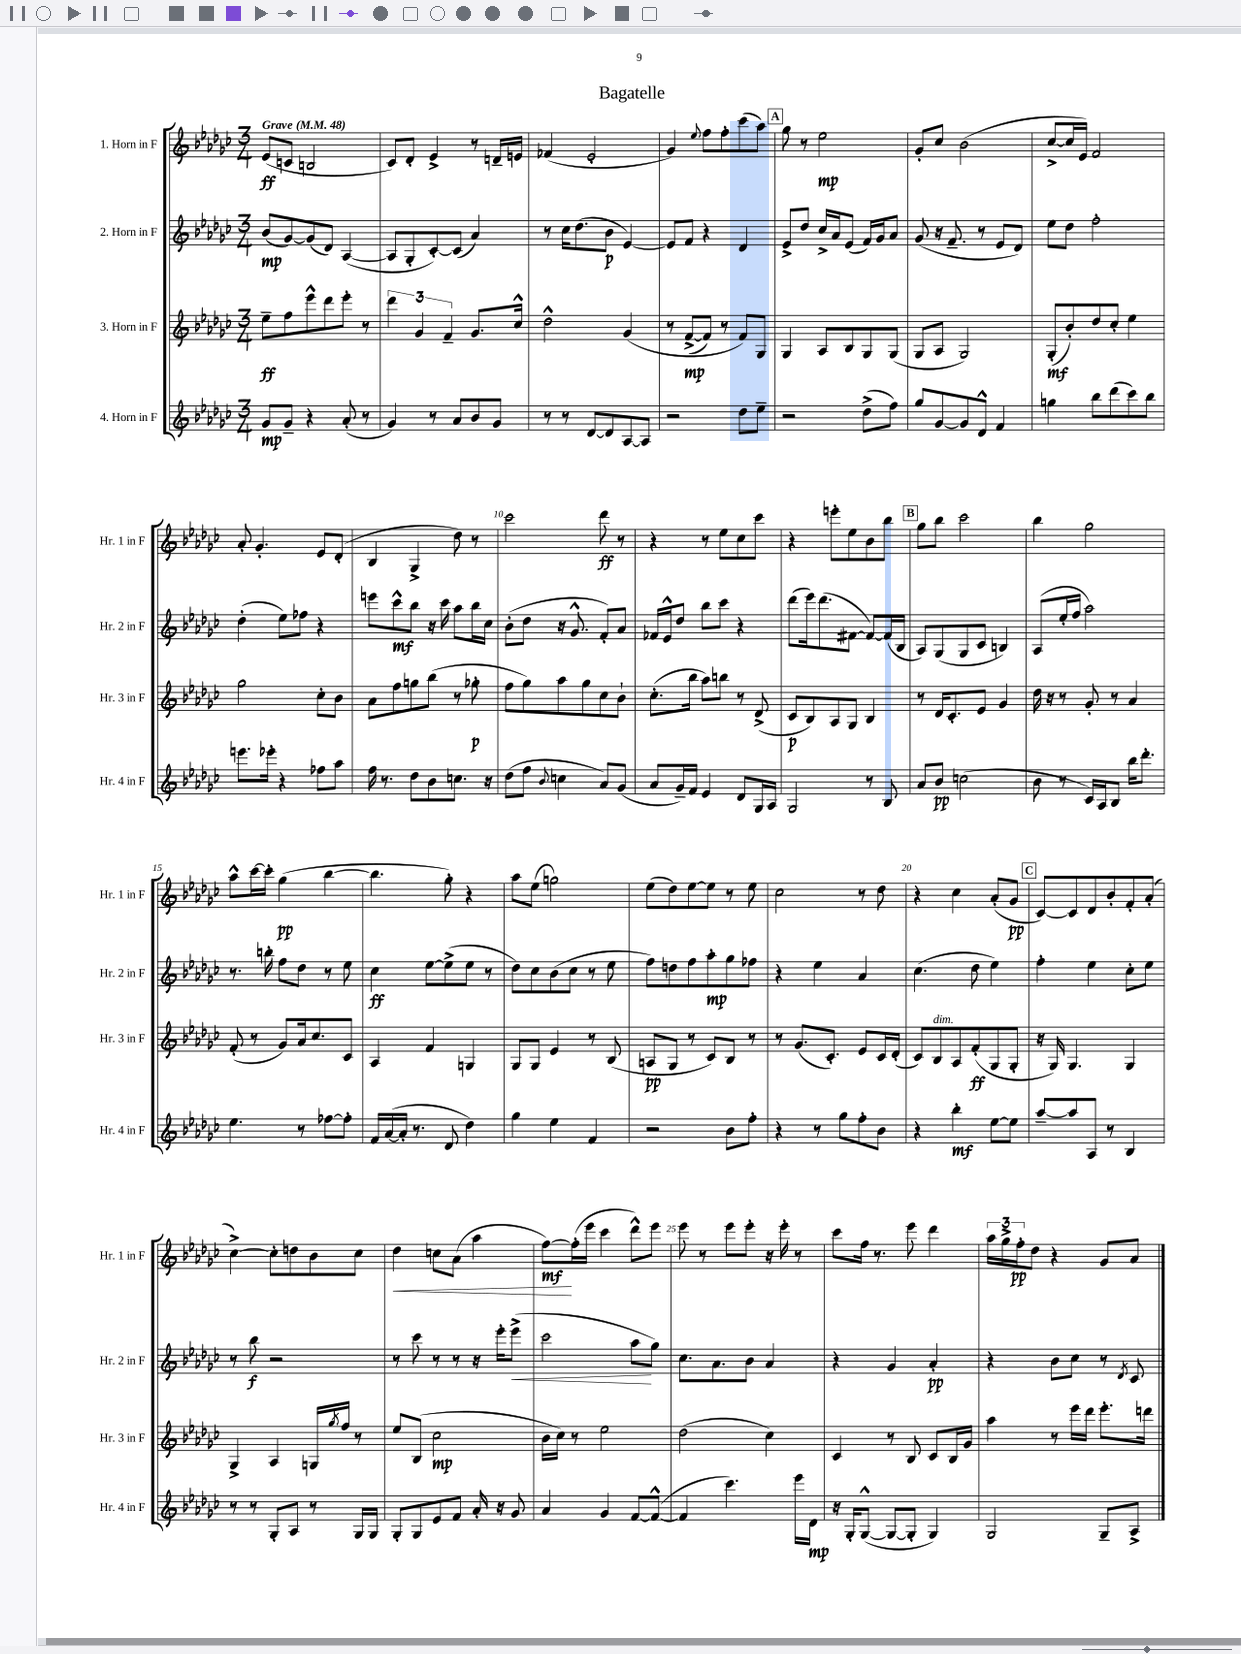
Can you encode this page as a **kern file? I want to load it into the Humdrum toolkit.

**kern	**kern	**kern	**kern
*staff4	*staff3	*staff2	*staff1
*clefG2	*clefG2	*clefG2	*clefG2
*k[b-e-a-d-g-c-]	*k[b-e-a-d-g-c-]	*k[b-e-a-d-g-c-]	*k[b-e-a-d-g-c-]
*M3/4	*M3/4	*M3/4	*M3/4
*MM48	*MM48	*MM48	*MM48
8g-	8ee-~	(8b-	(8e-
8g-~	8ff	[8g-)	8c
4r	8eee-^^	(8g-]	2B
.	8ddd-	8d-)	.
(8a-'	8eee-'	([4A-	.
8r	8r	.	.
=	=	=	=
4g-)	6ddd-	8A-]	8c-)
.	.	8G-'	8d-'
.	6g-	.	.
8r	.	[8c-')	4e-^
.	6f~	.	.
8a-	.	(8c-]	.
8b-	8.g-	4a-)	8r
8g-	.	.	16d~
.	16cc-^^	.	16e
=	=	=	=
8r	2dd-^^	8r	(4f-
8r	.	16cc-	.
.	.	(8.dd-	.
[8d-	.	.	2e-'
8d-]	.	8b-	.
[8A-	&(4g-	[4e-)	.
8A-]	.	.	.
=	=	=	=
2r	8r	8e-]	4g-)
.	([8f^	8f	.
.	.	.	8qqee-
.	8f])	4r	8ff
.	8r	.	8ff'
8dd-	8f&)	4d-	(8ccc-
8ee-~	8G-	.	8aa-)
=	=	=	=
2r	4G-	8e-^	8gg-
.	.	8dd-	8r
.	8A-	16cc-^	2ee-
.	.	16a-	.
.	8B-	(8e-	.
(8dd-^	8G-	16f)	.
.	.	16g-	.
8ff)	(8G-	8a-	.
=	=	=	=
8gg-	8G-	(8g-	8g-'
[8g-	8A-	16r	8cc-
.	.	8.f~	.
8g-]	2G-)	.	(2b-
8d-^^	.	8r	.
4f	.	8e-	.
.	.	8d-)	.
=	=	=	=
4gg	(8G-'	8ee-	[8cc-^
.	8b-')	8dd-	16cc-]
.	.	.	16e-)
8bb-	8dd-	2ff'	2f
(8ddd-	8cc-'	.	.
8ccc-)	4ee-	.	.
8bb-	.	.	.
=	=	=	=
8.eee	2gg-	(4dd-'	8a-'
.	.	.	4.g-'
16eee-'	.	.	.
4r	.	8ee-)	.
.	.	8ff-	.
8ff-	8cc-'	4r	8e-
8aa-	8b-	.	(8d-'
=	=	=	=
16ff	8a-	8eee	4B-
8.r	.	.	.
.	8ff	8ccc-^^	.
8dd-	8gg	8bb-	4G-^
8b-	(8bb-	16r	.
.	.	16ccc-	.
8.cc	8r	8aa-	8dd-)
.	8gg-'	16bb-	8r
16r	.	16cc-	.
=	=	=	=
(8dd-	8ff	(8b-'	2ccc-
8ff	8gg-)	8dd-	.
8qqb-	.	.	.
4cc	8aa-	16r	.
.	.	8.g-^^	.
.	8gg-	.	.
8a-)	8cc-	8f')	8ddd-
(8g-	8b-`	8a-	8r
=	=	=	=
8a-	(8.cc-'	16f-	4r
.	.	16e-^^	.
16g-~)	.	8dd-	.
16f	16bb-	.	.
4e-	8aa-)	8bb-	8r
.	8bb	8ccc-	8ee-
8d-	8r	4r	8cc-
16G-	(8d-^	.	8ccc-
16A-	.	.	.
=	=	=	=
2G-	8c-	(8ddd-	4r
.	8B-)	16eee-)	.
.	.	(8.ddd-	.
.	8A-	.	8eee'
.	8G-	[8f#	8ee-
8r	4B-	8f#_)	8b-
8B-	.	(16f#]	8bb-
.	.	16B-	.
=	=	=	=
8a-	8r	8A-)	8gg-
8b-	16d-	(8G-	8bb-
.	8.c-'	.	.
(2cc	.	8G-	2ccc-
.	8e-	8c-	.
.	4g-	4B)	.
=	=	=	=
8b-	16dd-	(8A-	4bb-
.	16r	.	.
8r	8r	16ee-'	.
.	.	16ff	.
16c-)	8g-'	2aa-)	2gg-
16A-	.	.	.
8B-	8r	.	.
16bb-	4a-	.	.
8.ddd-'	.	.	.
=	=	=	=
4.ee-	(8f'	8.r	8aa-^^
.	8r	.	[16ccc-
.	.	16bb'	16ccc-']
.	8g-)	8ff	(4gg-
8r	16a-	8dd-	.
.	8.cc-	.	.
[8ff-	.	8r	[4bb-
8ff-']	8c-	8ee-	.
=	=	=	=
16f	4A-	4cc-	4.bb-]
([16a-	.	.	.
16a-']	.	.	.
8.r	.	.	.
.	4f	[8ee-	.
8d-	.	(8ee-^]	8gg-')
4dd-)	4G	8ee-	4r
.	.	8r	.
=	=	=	=
4gg-	8G-	8dd-)	8aa-
.	8G-	8cc-	(8ee-
4ee-	4e-	(8b-	2gg)
.	.	8cc-	.
4f	8r	8r	.
.	(8B-	8ee-	.
=	=	=	=
2r	8A	8ff)	(8ee-
.	8G-	8dd	8dd-)
.	8r	8ff	[8ee-
.	8c-)	8aa-'	8ee-]
8b-	8B-	8gg-	8r
8ff'	8r	8ff-	8ee-
=	=	=	=
4r	8r	4r	2cc-
.	(8.g-	.	.
8r	.	4ee-	.
.	8.c-')	.	.
8gg-	.	.	.
8ff'	8e-	4a-	8r
8b-	16c-	.	8dd-
.	(16d-'	.	.
=	=	=	=
4r	8c-)	(4.cc-	4r
.	8B-	.	.
4bb-'	8A-	.	4cc-
.	(8f'	8dd-	.
[8ee-	8G-	4ee-)	(8a-'
8ee-]	8G-'	.	8g-
=	=	=	=
[8aa-~	16r	4ff'	[8c-)
.	16G-)	.	.
8aa-]	4.G-	.	8c-]
8A-	.	4ee-	8d-
8r	.	.	8b-'
4B-	4G-	8cc-'	8f'
.	.	8ee-	(8a-'
=	=	=	=
8r	4G-^	8r	[4cc-^)
8r	.	8bb-	.
8G-'	4A-	2r	8cc-']
8A-	.	.	8dd
8r	16G	.	8b-
.	8qgg-	.	.
.	16ff	.	.
16G-	8r	.	8cc-
16G-	.	.	.
=	=	=	=
8G-'	8ee-	8r	4dd-
8G-	(8B-	8ccc-	.
8e-	2cc-	8r	8cc
8f	.	8r	(8a-
16a-'	.	16r	4aa-
16r	.	16eee-'	.
8g-	.	(8eee-^	.
=	=	=	=
4a-	16b-	2ccc-	[8ff)
.	16cc-)	.	.
.	8r	.	(16ff']
.	.	.	16eee-
4g-	2ee-	.	4ccc-
[8f	.	8aa-	8ddd-^^)
(8f^^_	.	8gg-)	8eee-
=	=	=	=
4f]	(2dd-	8.cc-	8eee-
.	.	.	8r
.	.	8.a-	.
4.ccc-)	.	.	8eee-
.	.	8b-	8eee-'
.	4cc-)	4a-	16r
.	.	.	16eee-'
16eee-	.	.	8r
16d-	.	.	.
=	=	=	=
16r	4c-	4r	8ccc-
16G-'	.	.	.
([8G-^^	.	.	16ff
.	.	.	8.r
8G-_	8r	4g-	.
8G-']	8B-	.	8eee-
4G-)	8c-	4a-'	4ddd-
.	16B-	.	.
.	16g-	.	.
=	=	=	=
2G-	4aa-	4r	24aa-
.	.	.	24gg-^
.	.	.	24ff'
.	.	.	8dd-
.	8r	8b-	4r
.	16eee-	8cc-	.
.	16ddd-	.	.
8G-~	8.eee-'	8r	8g-
.	.	8qd-	.
8A-^	.	8c-	8a-
.	16ddd	.	.
==	==	==	==
*-	*-	*-	*-
